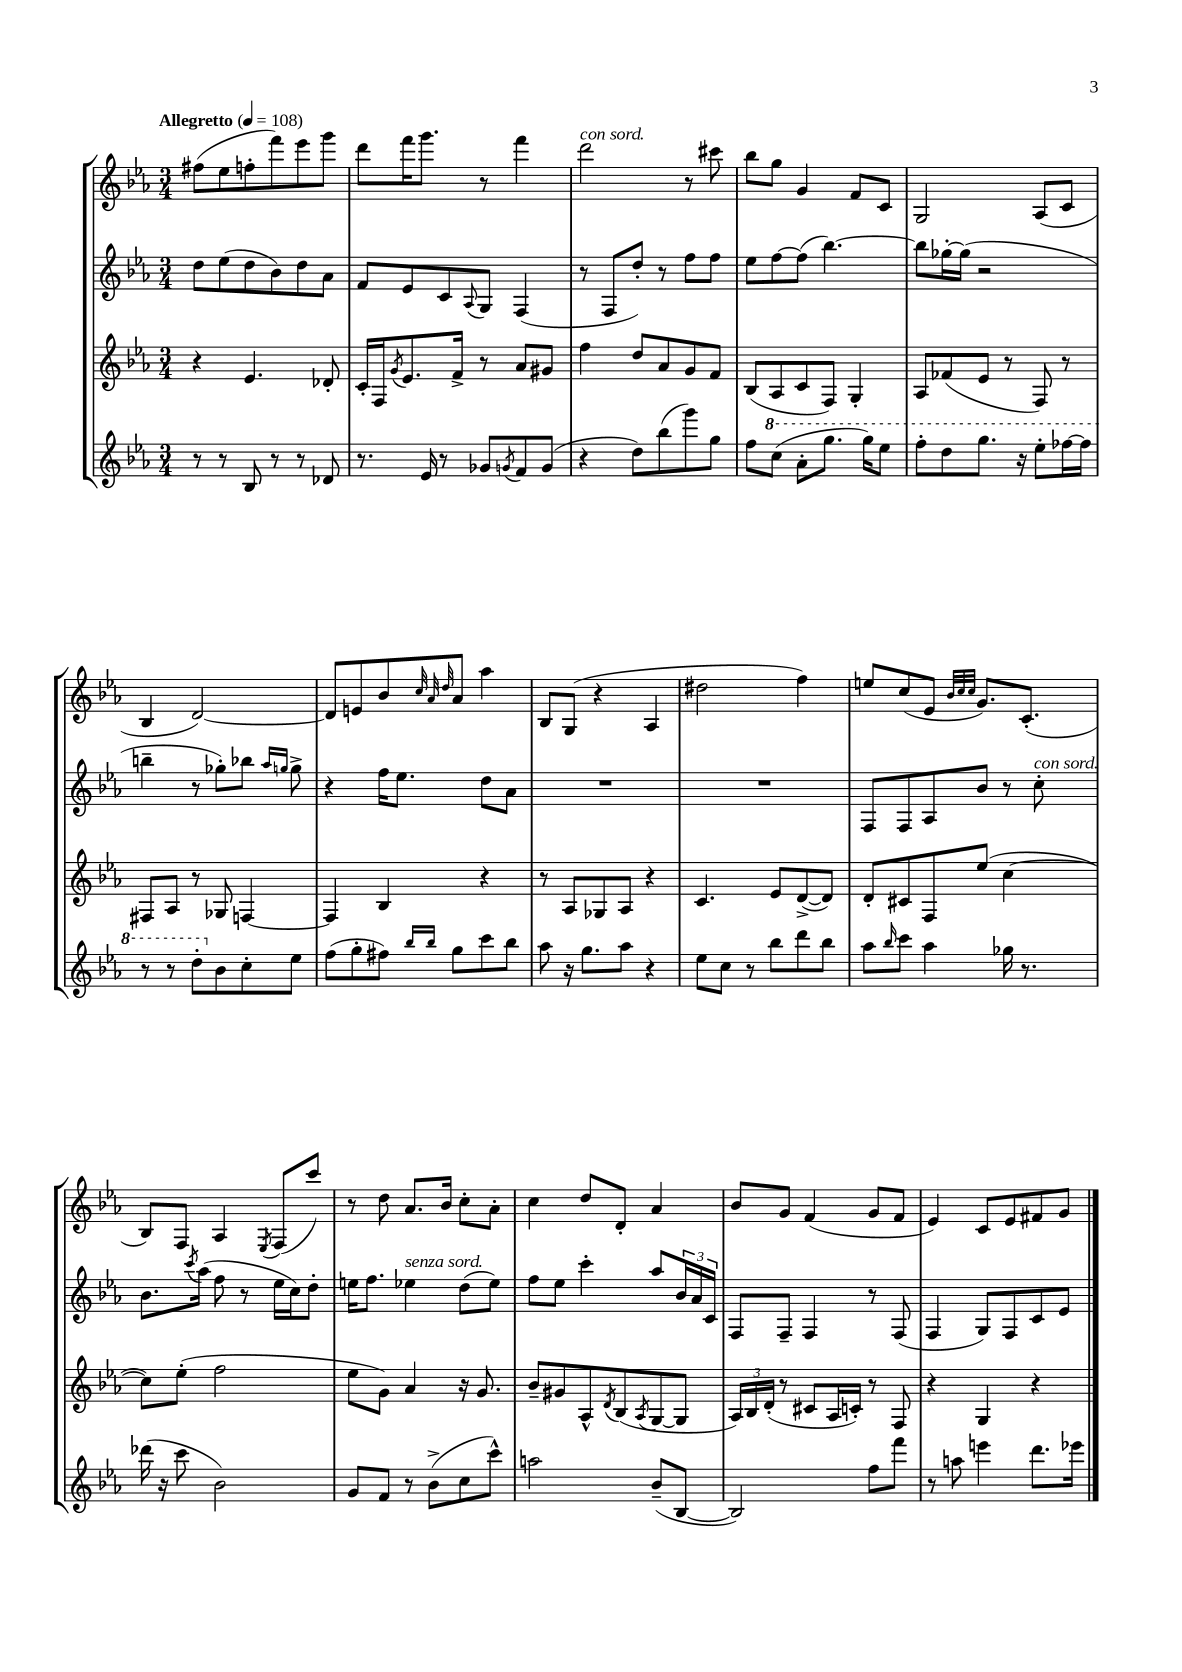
<<
\new StaffGroup <<
\new Staff = "s0" {
    \clef treble \key ees \major \numericTimeSignature \time 3/4 \tempo "Allegretto" 4 = 108
    fis''8( ees''8 f''8-. f'''8) ees'''8 g'''8 |
    d'''8 f'''16 g'''8. r8 f'''4 |
    d'''2^\markup { \italic "con sord." } r8 cis'''8 |
    bes''8 g''8 g'4 f'8 c'8 |
    g2 aes8( c'8 |
    bes4 d'2~) |
    d'8 e'8 bes'8 \grace { c''32 aes'32 d''32 } aes'8 aes''4 |
    bes8 g8( r4 aes4 |
    dis''2 f''4) |
    e''8 c''8( ees'8 \grace { bes'32 c''32 c''32 } g'8.) c'8.-.( |
    bes8) f8 aes4 \acciaccatura { ees8 } f8( c'''8) |
    r8 d''8 aes'8. bes'16 c''8-. aes'8-. |
    c''4 d''8 d'8-. aes'4 |
    bes'8 g'8 f'4( g'8 f'8 |
    ees'4) c'8 ees'8 fis'8 g'8 \bar "|." |
}
\new Staff = "s1" {
    \clef treble \key ees \major \numericTimeSignature \time 3/4
    d''8 ees''8( d''8 bes'8) d''8 aes'8 |
    f'8 ees'8 c'8 \appoggiatura { aes8 } g8 f4( |
    r8 f8 d''8-.) r8 f''8 f''8 |
    ees''8 f''8~ f''8( bes''4.~) |
    bes''8 ges''16~-. ges''16( r2 |
    b''4-- r8 ges''8-.) bes''8 \grace { aes''16 g''16 } g''8-> |
    r4 f''16 ees''8. d''8 aes'8 |
    R2. |
    R2. |
    f8 f8 aes8 bes'8 r8 c''8-.^\markup { \italic "con sord." } |
    bes'8. \acciaccatura { c'''8 } aes''16( f''8 r8 ees''16 c''16) d''8-. |
    e''16 f''8. ees''4^\markup { \italic "senza sord." } d''8( ees''8) |
    f''8 ees''8 c'''4-. aes''8 \tuplet 3/2 { bes'16 aes'16 c'16 } |
    f8 f8-- f4 r8 f8( |
    f4 g8) f8 c'8 ees'8 \bar "|." |
}
\new Staff = "s2" {
    \clef treble \key ees \major \numericTimeSignature \time 3/4
    r4 ees'4. des'8-. |
    c'16-. f16 \acciaccatura { g'8 } ees'8. f'16-> r8 aes'8 gis'8 |
    f''4 d''8 aes'8 g'8 f'8 |
    bes8( aes8 c'8 f8) g4-. |
    aes8 fes'8( ees'8 r8 f8) r8 |
    fis8 aes8 r8 ges8 f4~ |
    f4 bes4 r4 |
    r8 aes8 ges8 aes8 r4 |
    c'4. ees'8 d'8~->( d'8) |
    d'8-. cis'8 f8 ees''8( c''4~ |
    c''8) ees''8-.( f''2 |
    ees''8 g'8) aes'4 r16 g'8. |
    bes'8-- gis'8 aes8-^ \acciaccatura { d'8 } bes8( \acciaccatura { aes8 } g8~ g8 |
    \tuplet 3/2 { aes16) bes16 d'16-.( } r8 cis'8 aes16 c'16-.) r8 f8 |
    r4 g4 r4 \bar "|." |
}
\new Staff = "s3" {
    \clef treble \key ees \major \numericTimeSignature \time 3/4
    r8 r8 bes8 r8 r8 des'8 |
    r8. ees'16 r8 ges'8 \acciaccatura { g'8 } f'8 g'8( |
    r4 d''8) bes''8( g'''8) g''8 |
    f''8 \ottava #1 c'''8( aes''8-. g'''8. g'''16) ees'''8 |
    f'''8-. d'''8 g'''8. r16 ees'''8-. fes'''16~ fes'''16 |
    r8 r8 d'''8-. \ottava #0 bes'8 c''8-. ees''8 |
    f''8( g''8-. fis''8) \grace { bes''16 bes''16 } g''8 c'''8 bes''8 |
    aes''8 r16 g''8. aes''8 r4 |
    ees''8 c''8 r8 bes''8 d'''8 bes''8 |
    aes''8 \grace { bes''16 } c'''8 aes''4 ges''16 r8. |
    des'''16( r16 c'''8 bes'2) |
    g'8 f'8 r8 bes'8->( c''8 c'''8-^) |
    a''2 bes'8--( bes8~ |
    bes2) f''8 f'''8 |
    r8 a''8 e'''4 d'''8. ees'''16 \bar "|." |
}
>>
>>
\layout { \context { \Score \remove "Bar_number_engraver" } }
